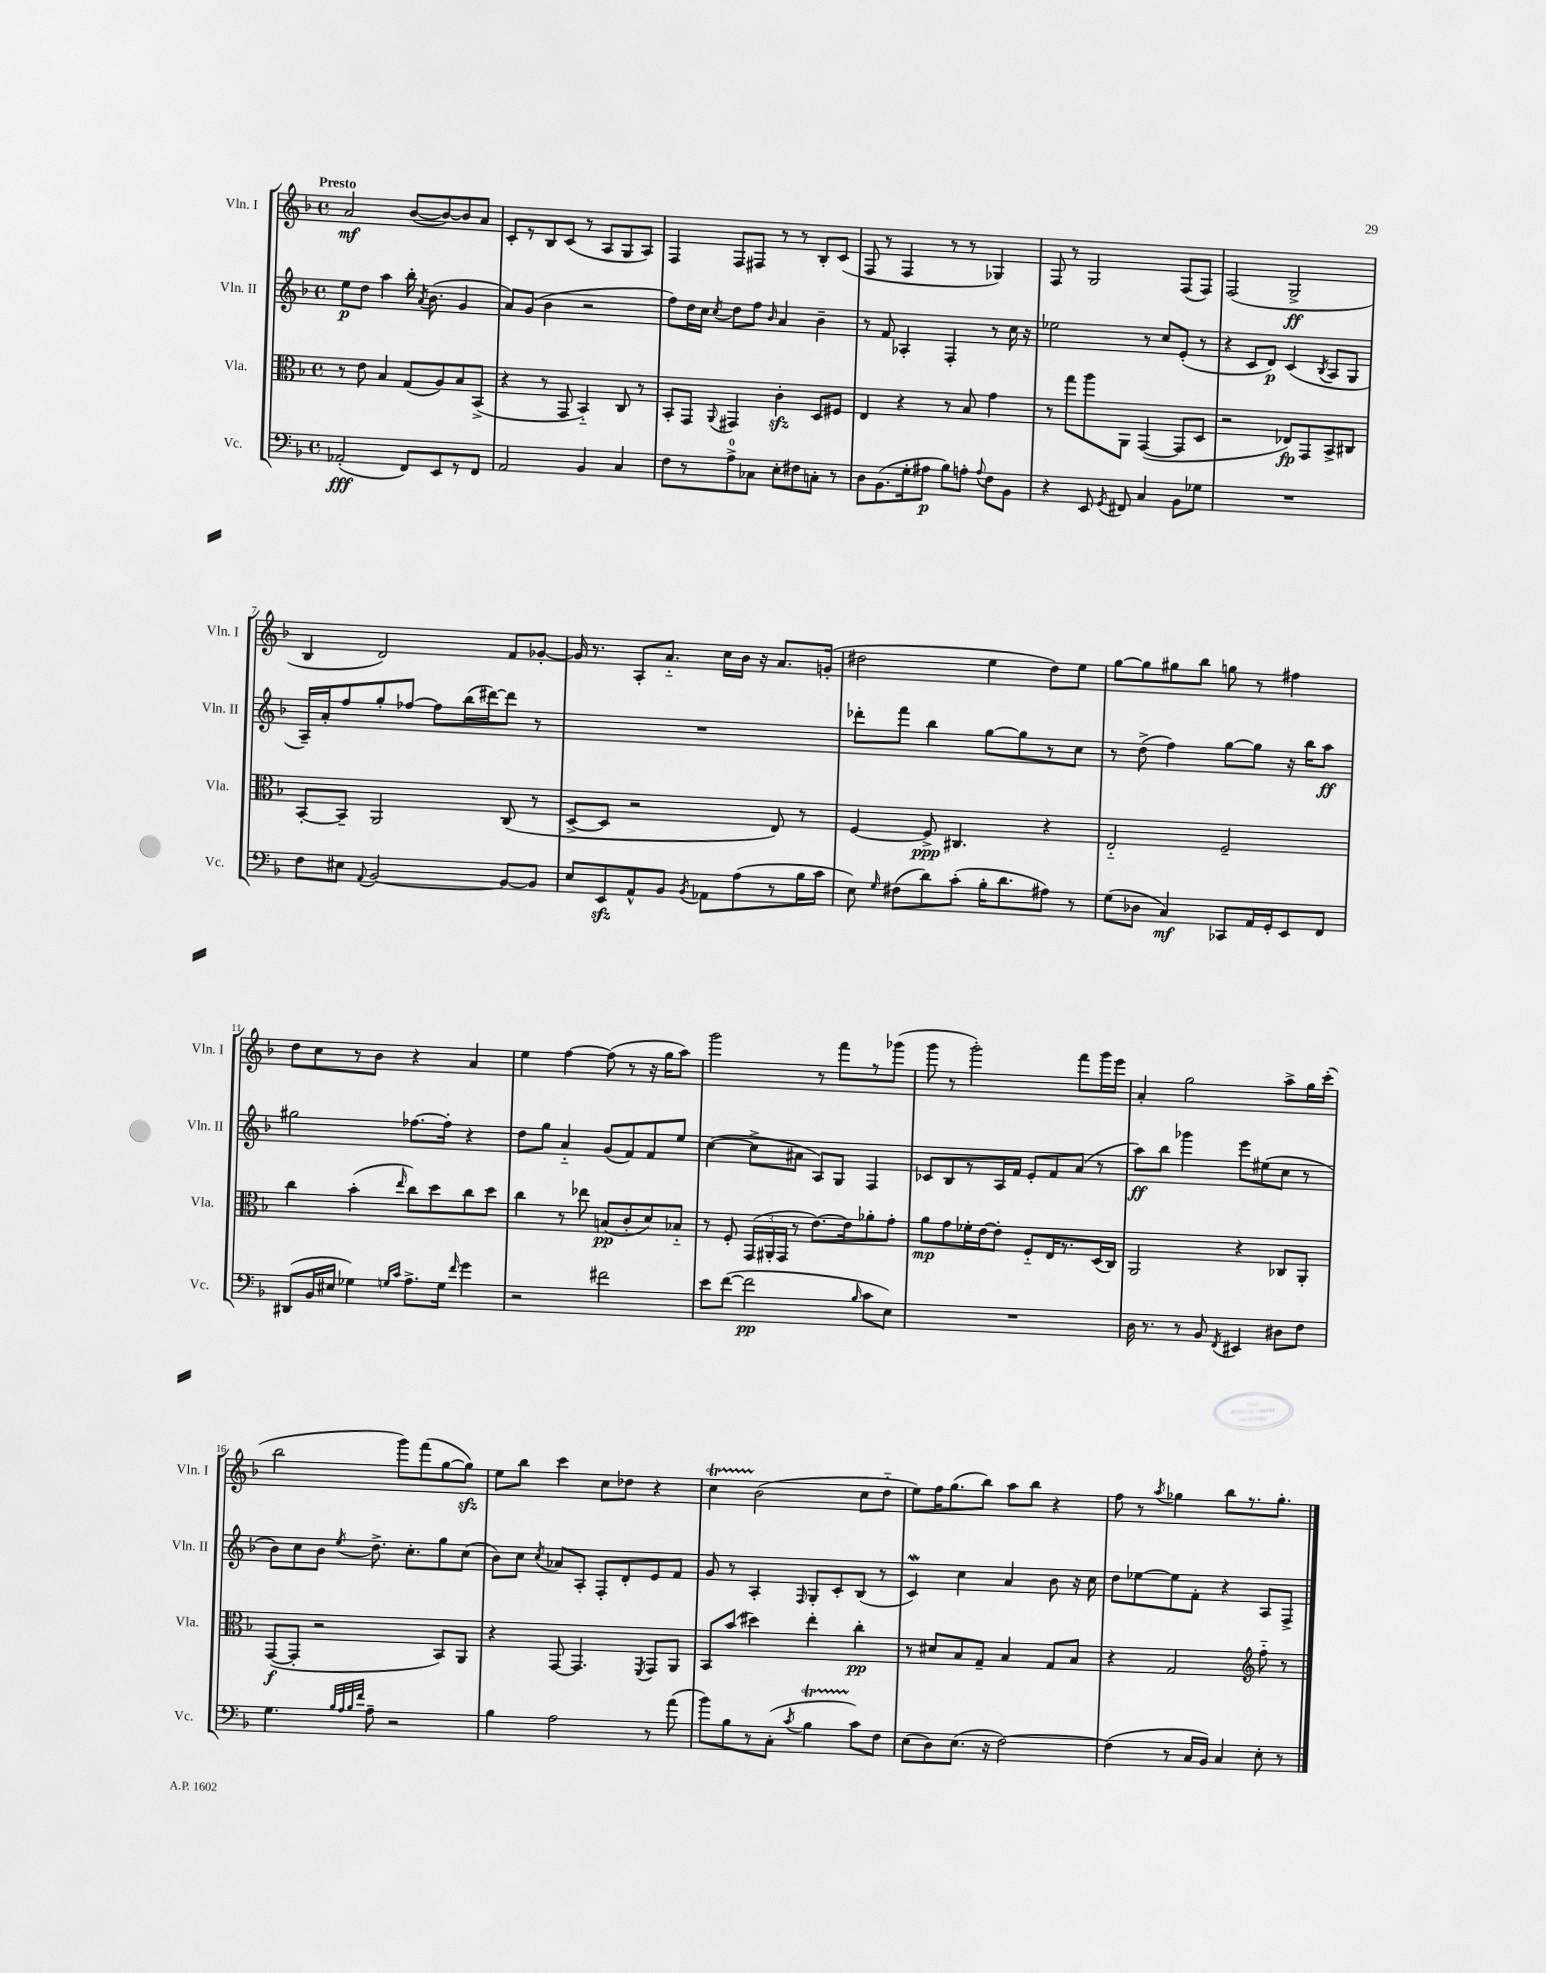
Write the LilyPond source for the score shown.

<<
\new StaffGroup <<
\new Staff = "s0" \with { instrumentName = "Vln. I" shortInstrumentName = "Vln. I" } {
    \clef treble \key f \major \defaultTimeSignature \time 4/4 \tempo "Presto"
    \autoBeamOff a'2\mf bes'8[~( bes'8~) bes'8 a'8] |
    c'8[-. r8 bes8 c'8]( r8 a8[ g8 a8]) |
    f4 f8[ fis8] r8 r8 bes8[-. c'8]( |
    f8 r8 f4 r8 r8 ges4) |
    f8 r8 g2 f8[( f8]) |
    f2( g2->\ff |
    bes4 d'2) f'8[ ges'8]~-. |
    ges'16 r8. a8[-. a'8.]-_ c''16[ bes'16] r16 a'8.[ g'16]-.( |
    dis''2 e''4 dis''8[) e''8] |
    g''8[~ g''8 gis''8 bes''8] g''8 r8 fis''4 |
    d''8[ c''8 r8 bes'8] r4 a'4 |
    e''4 f''4~ f''8( r8 r16 g''16[ a''8]) |
    g'''2 r8 f'''8[ r8 ges'''8]( |
    g'''8 r8 g'''2-.) f'''8[ g'''16 e'''16] |
    a'4-. g''2 a''8[-> g''16 c'''16]-.( |
    bes''2 g'''8[) f'''8( g''8~ g''8]\sfz) |
    e''8[ bes''8] c'''4 c''8[ des''8] r4 |
    c''4\startTrillSpan bes'2\stopTrillSpan( c''8[ d''8]-_ |
    e''8[) f''16 g''8.( bes''8]) a''8[ bes''8] r4 |
    f''8 r8 \acciaccatura { a''8 } ges''4 bes''8[ r8. ges''8.]-. \bar "|." |
}
\new Staff = "s1" \with { instrumentName = "Vln. II" shortInstrumentName = "Vln. II" } {
    \clef treble \key f \major \defaultTimeSignature \time 4/4
    \autoBeamOff e''8[\p d''8] a''4 bes''16-. \acciaccatura { a'8 } bes'8.( g'4 |
    a'8[) g'8]( bes'4 r2 |
    f''8[) d''16 c''16] \acciaccatura { c''8 } d''8[ f''8] \grace { bes'16 } a'4 bes'4-- |
    r8 f'8 aes4-. f4-. r8 c''16 r16 |
    ees''2 r8 c''8[ e'8]-.( r8 |
    r4 c'8[ d'8]\p) c'4( \acciaccatura { bes8 } a8[ g8] |
    a16[--) a'16-. f''8 g''8-. fes''8]~ fes''8[ bes''16( dis'''16~) dis'''8] r8 |
    R1 |
    des'''8[-. f'''8] bes''4 g''8[~ g''8 r8 c''8] |
    r8 d''8->( f''4) g''8[~ g''8] r16 bes''16[ a''8]\ff |
    gis''2 fes''8.[~ fes''16]-. r4 |
    d''8[ g''8] a'4-_ g'8[( f'8) f'8 e''8] |
    c''4~( c''8[-> ais'8] a8[) g8] f4 |
    ces'8[ bes8 r8 a16 f'16] e'8[-. f'8 a'8]( r8 |
    a''8[\ff) bes''8] ges'''4 e'''8[ eis''8( c''8] r8 |
    bes'8[) c''8 bes'8] \acciaccatura { e''8 } d''8.-> c''8.[-. g''8 c''8]( |
    bes'8[) c''8] \acciaccatura { c''8 } aes'8[ a8]-. f8[-. d'8-. e'8 f'8] |
    g'8 r8 a4-. \grace { f16 } g8[-. c'8-. bes8]( r8 |
    c'4\mordent) c''4 a'4 bes'8 r16 c''16 |
    d''8[ ees''8~ ees''8 f'8]-. r4 a8[ f8]-> \bar "|." |
}
\new Staff = "s2" \with { instrumentName = "Vla." shortInstrumentName = "Vla." } {
    \clef alto \key f \major \defaultTimeSignature \time 4/4
    \autoBeamOff r8 e'8 bes4 g8[( a8) bes8 bes,8]->( |
    r4 r8 g,8 bes,4-_) c8 r8 |
    bes,8[-. g,8] \appoggiatura { a,8 } gis,4 c'4-.\sfz d8[ fis8] |
    e4 r4 r8 bes8 g'4 |
    r8 g''8[ a''8 a,8] g,4~( g,8[ d8] |
    r2 ees8[\fp) g,8 bes,8-> cis8] |
    bes,8[~-. bes,8]-- a,2 c8( r8 |
    d8[~-> d8] r2 e8) r8 |
    f4~ f8->\ppp cis4. r4 |
    e2-_ f2-- |
    c''4 bes'4-.( \grace { e''16 } c''8[) d''8 c''8 d''8] |
    c''4 r8 ees''8 b8[\pp( c'8-. d'8) bes8]-_ |
    r8 f8-. \tuplet 3/2 { g,16[( ais,16-. g,16] } r8 e'8.[~) e'16 aes'8-. g'8]-. |
    a'8[\mp g'8 fes'16-. e'16~ e'8]-. f8[-_ e16 r8. d16( c16]) |
    a,2 r4 ces8[ a,8]-. |
    g,8[~\f( g,8]-. r2 bes,8[) a,8] |
    r4 g,8~ g,4. \acciaccatura { f,8 } g,8[ a,8] |
    bes,8[ bes'8]( dis''4) e''4-. c''4-.\pp |
    r8 dis'8[ bes8 g8]-- bes4 g8[ bes8] |
    r4 g2 \clef treble f''8-_ r8 \bar "|." |
}
\new Staff = "s3" \with { instrumentName = "Vc." shortInstrumentName = "Vc." } {
    \clef bass \key f \major \defaultTimeSignature \time 4/4
    \autoBeamOff aes,2-.\fff( f,8[) e,8 r8 f,8] |
    a,2 bes,4 c4 |
    f8[ r8 a8-0-> ces8] e8[-. fis8 c8]-. r8 |
    d8[ bes,8.( g16-. ais8]\p bes8[) a8]-. \appoggiatura { a8 } f8[ bes,8] |
    r4 e,8 \acciaccatura { g,8 } fis,8 c4 bes,8[ ges8] |
    R1 |
    f8[ eis8] \appoggiatura { a,8 } bes,2~ bes,8[~ bes,8] |
    e8[ e,8\sfz a,8-^ bes,8] \acciaccatura { bes,8 } aes,8[ a8( r8 bes16 c'16] |
    e8) \grace { g16 } fis8[( d'8) c'8]-.( bes16[-. d'8. ais8]) r8 |
    g8[( des8] c4\mf) ces,8[ a,16 g,16-. e,8 f,8] |
    dis,8[( bes,16 eis16] ges4) \grace { g16[ c'16] } a8.[-> g16] \grace { f'16 } g'4 |
    r2 fis'2 |
    e'8[ f'8]~( f'2\pp \grace { bes16 } c'8[ e8]) |
    R1 |
    d16 r8. r8 bes,8 \acciaccatura { f,8 } eis,4 dis8[ f8] |
    g4. \grace { bes32[ a32 bes32 f'32] } a8-- r2 |
    bes4 a2 r8 a'8( |
    bes'8[) bes8 r8 c8]-.( \acciaccatura { c'8 } bes4\startTrillSpan c'8[\stopTrillSpan) f8] |
    e8[( d8) e8.]( r16 f2~) |
    f4( r8 c16[ bes,16]) c4 e8-. r8 \bar "|." |
}
>>
>>
